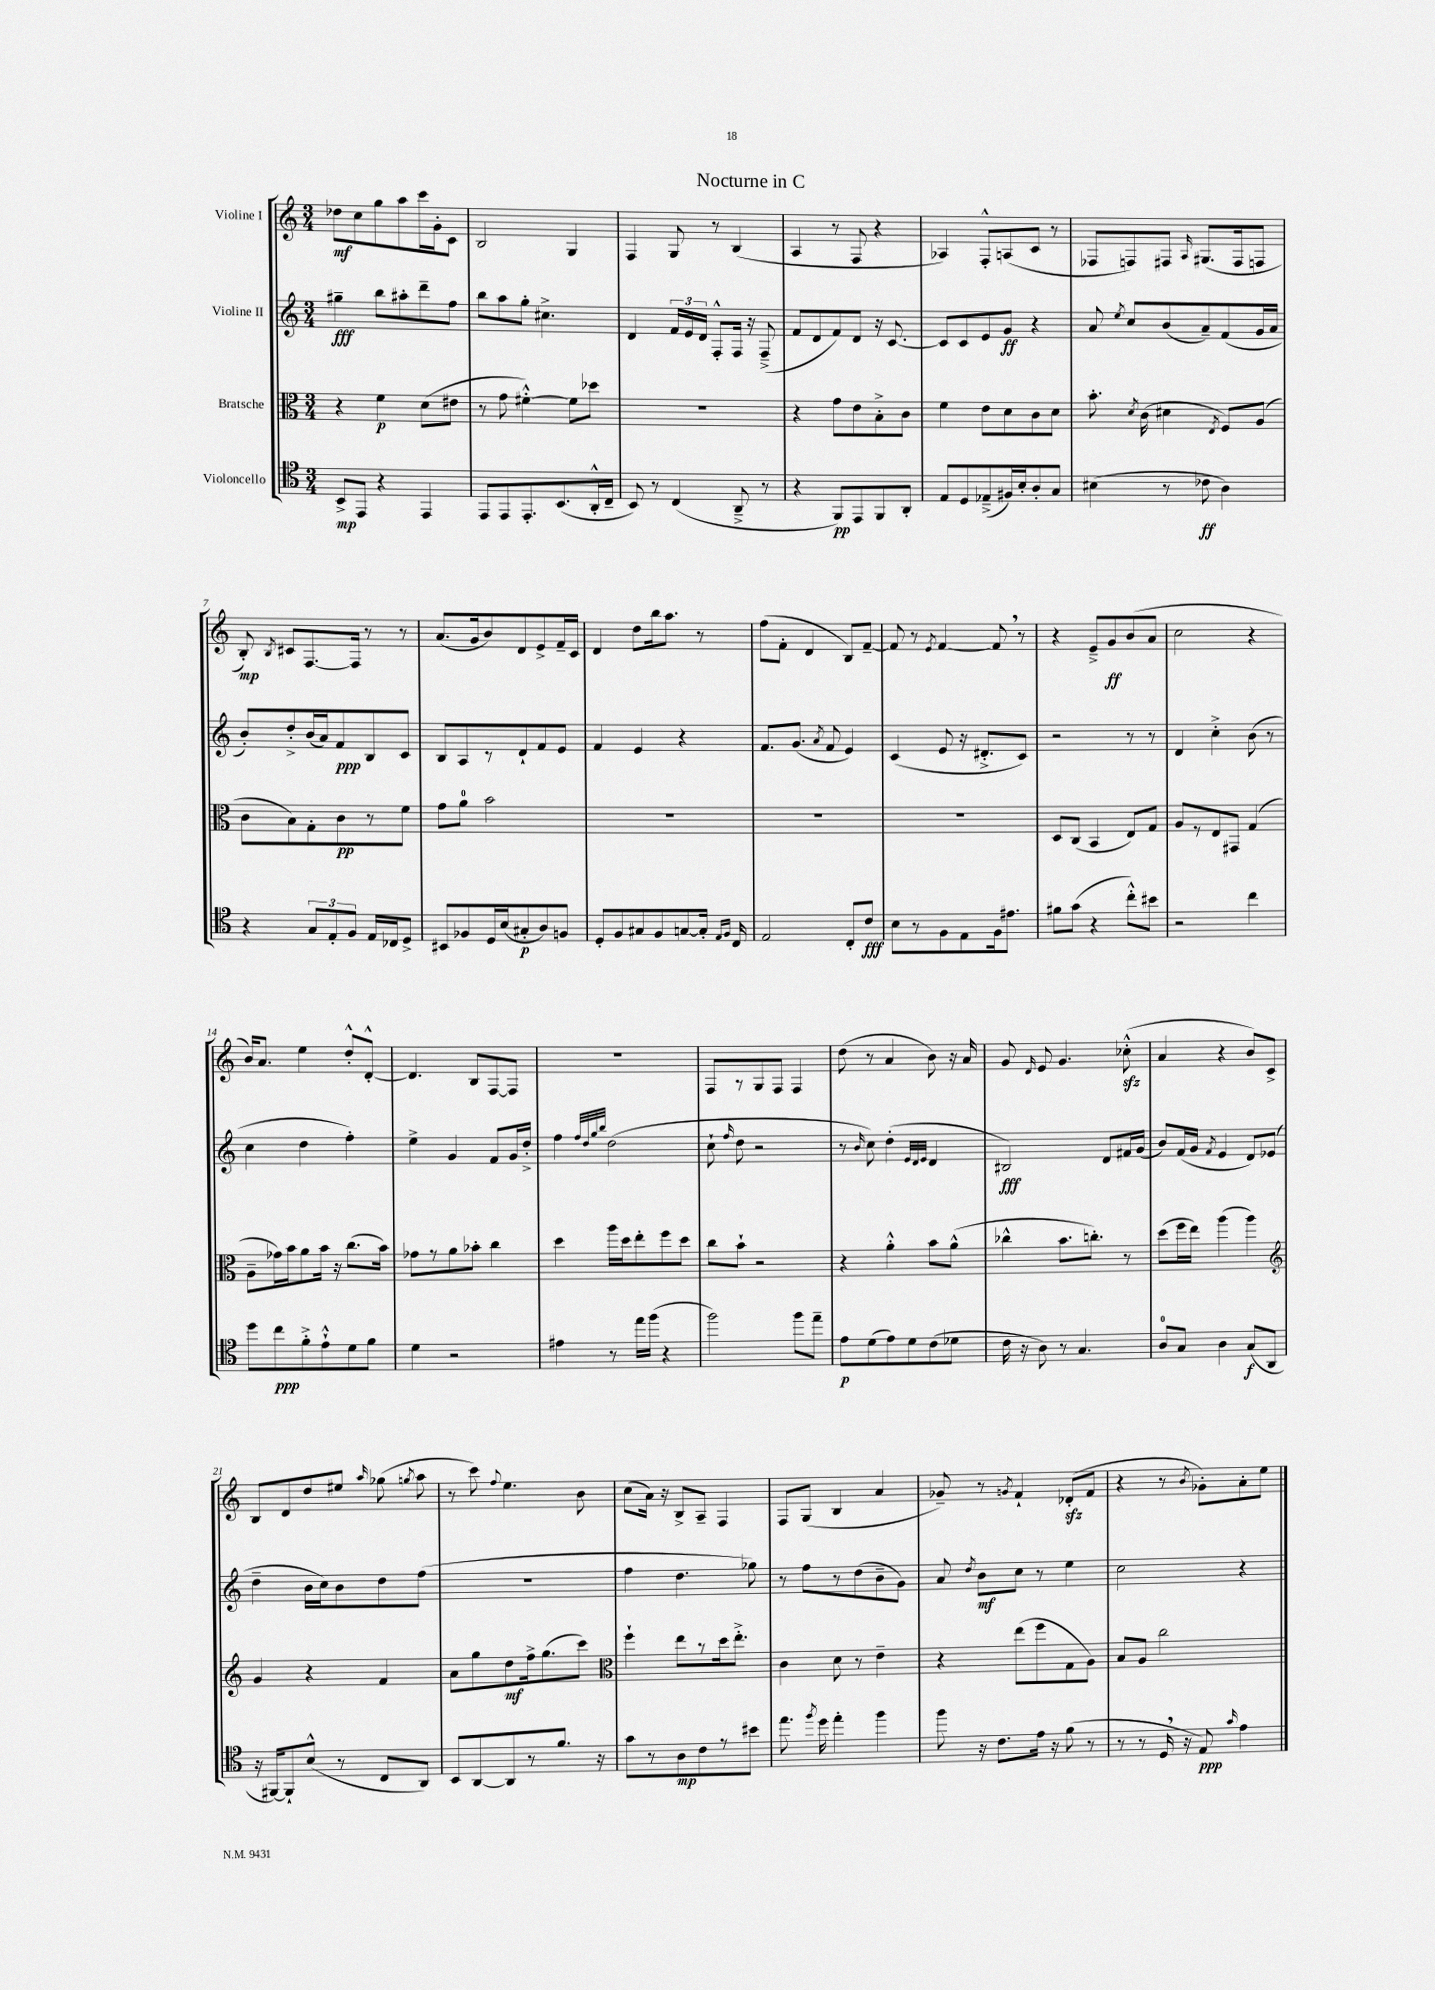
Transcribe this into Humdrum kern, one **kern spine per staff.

**kern	**kern	**kern	**kern
*staff4	*staff3	*staff2	*staff1
*clefC4	*clefC3	*clefG2	*clefG2
*k[]	*k[]	*k[]	*k[]
*M3/4	*M3/4	*M3/4	*M3/4
8BB^/L	4r	4gg#~\	8dd-\L
8EE/J	.	.	8cc\
4r	4f\	8bb\L	8gg\
.	.	8aa#'\	8aa\
4EE/	(8d\L	8ddd~\	16ccc\L
.	.	.	16g'\J
.	8e#\J	8ff\J	8c\J
=	=	=	=
8EE/L	8r	8bb\L	2B/
8EE/	8g\	8aa\	.
8.EE'/	[4f#'^^\)	8gg'\J	.
.	.	4.cc#^\	.
(8.BB/	.	.	.
.	8f#\]L	.	4G/
16AA'^^/L	8dd-\J	.	.
16C~/JJ	.	.	.
=	=	=	=
8BB/)	2.r	4d/	4F/
8r	.	.	.
(4C/	.	24f/LL	8G/
.	.	24e/	.
.	.	24d/JJ	.
.	.	8F'^^/L	8r
8AA~^/	.	16F/Jk	(4B/
.	.	16r	.
8r	.	(8F~^/	.
=	=	=	=
4r	4r	8f/L	4A/
.	.	8d/	.
8FF/L)	8g\L	8f/)	8r
8EE/	8e\	8d/J	8F/
8FF/	8B'^\	16r	4r
.	.	[8.c/	.
8AA'/J	8c\J	.	.
=	=	=	=
8E/L	4f\	8c/]L	4A-/)
8D/	.	8c/	.
(8E-~^/	8e\L	8e/	8F'^^/L
16F#/L)	8d\	8g/J	(8A/
16B'/J	.	.	.
8A'/	8c\	4r	8c/J
8G/J	8d\J	.	8r
=	=	=	=
(4B#\	8.b'\	8a/	8F-/L
.	.	8qee/	.
.	.	8cc/L	8F/)
.	8qd/	.	.
.	(16c\	.	.
8r	4d#\	(8b/	8F#/J
.	.	.	16qqA/
8c-\	.	8a~/)	(8.G#/L
.	8qE/	.	.
4A\)	8F/L)	(8f/	.
.	.	.	16F#/k
.	(8A/J	16g/L	8F/J
.	.	16a/JJ	.
=	=	=	=
4r	8c\L	8b'/L)	8B'/)
.	.	.	8qB/
.	8B\)	8dd'^/	8c#/L
12G/L	8G'\	(16b/L	[8.F/
.	.	16a/J)	.
12E'/	.	.	.
.	8c\	8f/	.
12F/J	.	.	.
.	.	.	16F/]Jk
16E/LL	8r	8B/	8r
16C-/J	.	.	.
8D^/J	8f\J	8c/J	8r
=	=	=	=
8BB#/L	8g\L	8B/L	(8.a/L
8F-/	8a\J	8A/	.
.	.	.	16g/k
16D/L	2b\	8r	8b/)
(16B/J	.	.	.
8G#'/	.	8d`/	8d/
8A/)	.	8f/	8e^/
8F/J	.	8e/J	16f~/L
.	.	.	16c/JJ
=	=	=	=
8D'/L	2.r	4f/	4d/
8F/	.	.	.
8G#/	.	4e/	8dd\L
8F/	.	.	16bb\k
.	.	.	8.aa\J
[8G/	.	4r	.
16G'/]Jk	.	.	8r
16qqE/LL	.	.	.
16qqF/JJ	.	.	.
16C/	.	.	.
=	=	=	=
2E/	2.r	8.f/L	(8ff\L
.	.	.	8f'\J
.	.	(8.g/J	.
.	.	.	4d/
.	.	8qa/	.
.	.	8f/	.
8C'/L	.	4e/)	8B/L)
8c/J	.	.	[8f~/J
=	=	=	=
8B\L	2.r	(4c/	8f/]
8r	.	.	8r
.	.	.	8qe/
8F\	.	8e/	[4f/
8E\	.	16r	.
.	.	8.d#'^/L	.
16F\k	.	.	8f/]
8.e#\J	.	.	.
.	.	8c/J)	8r
=	=	=	=
8f#\L	8D/L	2r	4r
(8g\J	(8C/J	.	.
4r	4BB/	.	8e~^/L
.	.	.	8g/
8cc'^^\L)	8E/L)	8r	(8b/
8b#\J	8G/J	8r	8a/J
=	=	=	=
2r	8A/L	4d/	2cc\
.	8r	.	.
.	8E/	4cc'^\	.
.	8GG#/J	.	.
4cc\	(4G/	(8b\	4r
.	.	8r	.
=	=	=	=
8dd\L	8A~\L	4cc\	16b/LK)
.	.	.	8.a/J
8cc\	16g-\L)	.	.
.	16b\J	.	.
8f'^\	8a\	4dd\	4ee\
8e`^^\	16b\Jk	.	.
.	16r	.	.
8d\	(8.cc\L	4ff'\)	8dd'^^/L
8f\J	.	.	[8d'^^/J
.	16b\Jk)	.	.
=	=	=	=
4d\	8g-\L	4ee^\	4.d/]
.	8r	.	.
2r	8a\	4g/	.
.	8b-'\J	.	8B/L
.	4cc\	8f/L	[8F/
.	.	16g/L	8F/]J
.	.	16dd'^/JJ	.
=	=	=	=
4e#\	4dd\	4ff\	2.r
.	.	32qqff/LLL	.
.	.	32qqdd/	.
.	.	32qqgg/	.
.	.	32qqbb/JJJ	.
8r	16aa\LL	(2dd\	.
.	16dd\J	.	.
16ee\LL	8ee'\	.	.
(16ff\JJ	.	.	.
4r	8ff\	.	.
.	8dd\J	.	.
=	=	=	=
2ff\)	8cc\L	8cc`\	8F/L
.	.	16qqff/	.
.	8b`\J	8dd\	8r
.	2r	2r	8G/
.	.	.	8F/J
8ff\L	.	.	4F/
8ee~\J	.	.	.
=	=	=	=
8e\L	4r	8r	(8dd\
.	.	16qqb/	.
(8d\	.	8cc\)	8r
8e\)	4a'^^\	(4dd'\	4a/
8d\	.	.	.
.	.	32qqe/LLL	.
.	.	32qqd/	.
.	.	32qqe/JJJ	.
(8c\	8b\L	4d/	8b\)
8d-\J	(8a^^\J	.	16r
.	.	.	16a/
=	=	=	=
16c\	4cc-^^\	2B#/)	8g/
16r	.	.	.
.	.	.	16qqd/
8A\)	.	.	8e/
8r	8.b\L	.	4.g/
4.G/	.	.	.
.	8.cc'\J)	.	.
.	.	8d/L	.
.	8r	16f#/L	(8cc-'^^\
.	.	(16g/JJ	.
=	=	=	=
8A/L	(8dd\L	8b/L)	4a/
8G/J	16ff\L	(16f/L	.
.	16ee\JJ)	16g/JJ	.
.	.	8qf/	.
4A\	(4aa\	4e/	4r
(8G/L	4aa\)	8d/L)	8b/L)
8AA/J	.	(8e-/J	8c^/J
=	=	=	=
*	*clefG2	*	*
16r	4g/	4dd~\	8B/L
[16FF#/LK)	.	.	.
8FF#`/]	.	.	8d/
(8B^^/J	4r	16b\LL	8dd/
.	.	16cc\J)	.
8r	.	8b\	8ee#/J
.	.	.	16qqaa/
8C/L	4f/	8dd\	(8gg-\
.	.	.	8qgg/
8AA/J)	.	(8ff\J	8aa\
=	=	=	=
8BB/L	8a\L	2.r	8r
[8AA/	8gg\	.	8ccc\)
.	.	.	8qqff/
8AA/]	8dd\	.	4.ee\
8r	16ff^\k	.	.
.	(8.gg\	.	.
8.f/J	.	.	.
.	8ccc\J)	.	8b\
16r	.	.	.
=	=	=	=
*	*clefC3	*	*
8g\L	4ff`\	4ff\	(8cc\L
8r	.	.	16a\Jk)
.	.	.	16r
8A\	8ee\L	4.dd\	8B^/L
8c\	8r	.	8A~/J
8r	16dd\k	.	4F/
.	8.ee'^\J	.	.
8b#\J	.	8gg-\)	.
=	=	=	=
8.ee\	4c\	8r	8F/L
.	.	8ff\L	(8G/J
8qff/	.	.	.
16dd\	.	.	.
4ee'\	8d\	8r	4B/
.	8r	(8dd\	.
4ff\	4e~\	8b~\	4a/
.	.	8g\J)	.
=	=	=	=
8ff\	4r	8a/	8g-~/)
.	.	8qdd/	.
16r	.	8b\L	8r
8.c\L	.	.	.
.	.	.	8qg/
.	(8ee\L	8cc\J	4f`/
16e\Jk	8ff\	8r	.
16r	.	.	.
(8f\	8G\	4ee\	(8d-'/L
8r	8A\J)	.	8f/J
=	=	=	=
8r	8B/L	2cc\	4r
8r	8A/J	.	.
16D/	2cc\	.	8r
16r	.	.	.
.	.	.	8qb/
8E/)	.	.	8g-'\L)
16qqg/	.	.	.
4e\	.	4r	8a'\
.	.	.	8ee\J
==	==	==	==
*-	*-	*-	*-
